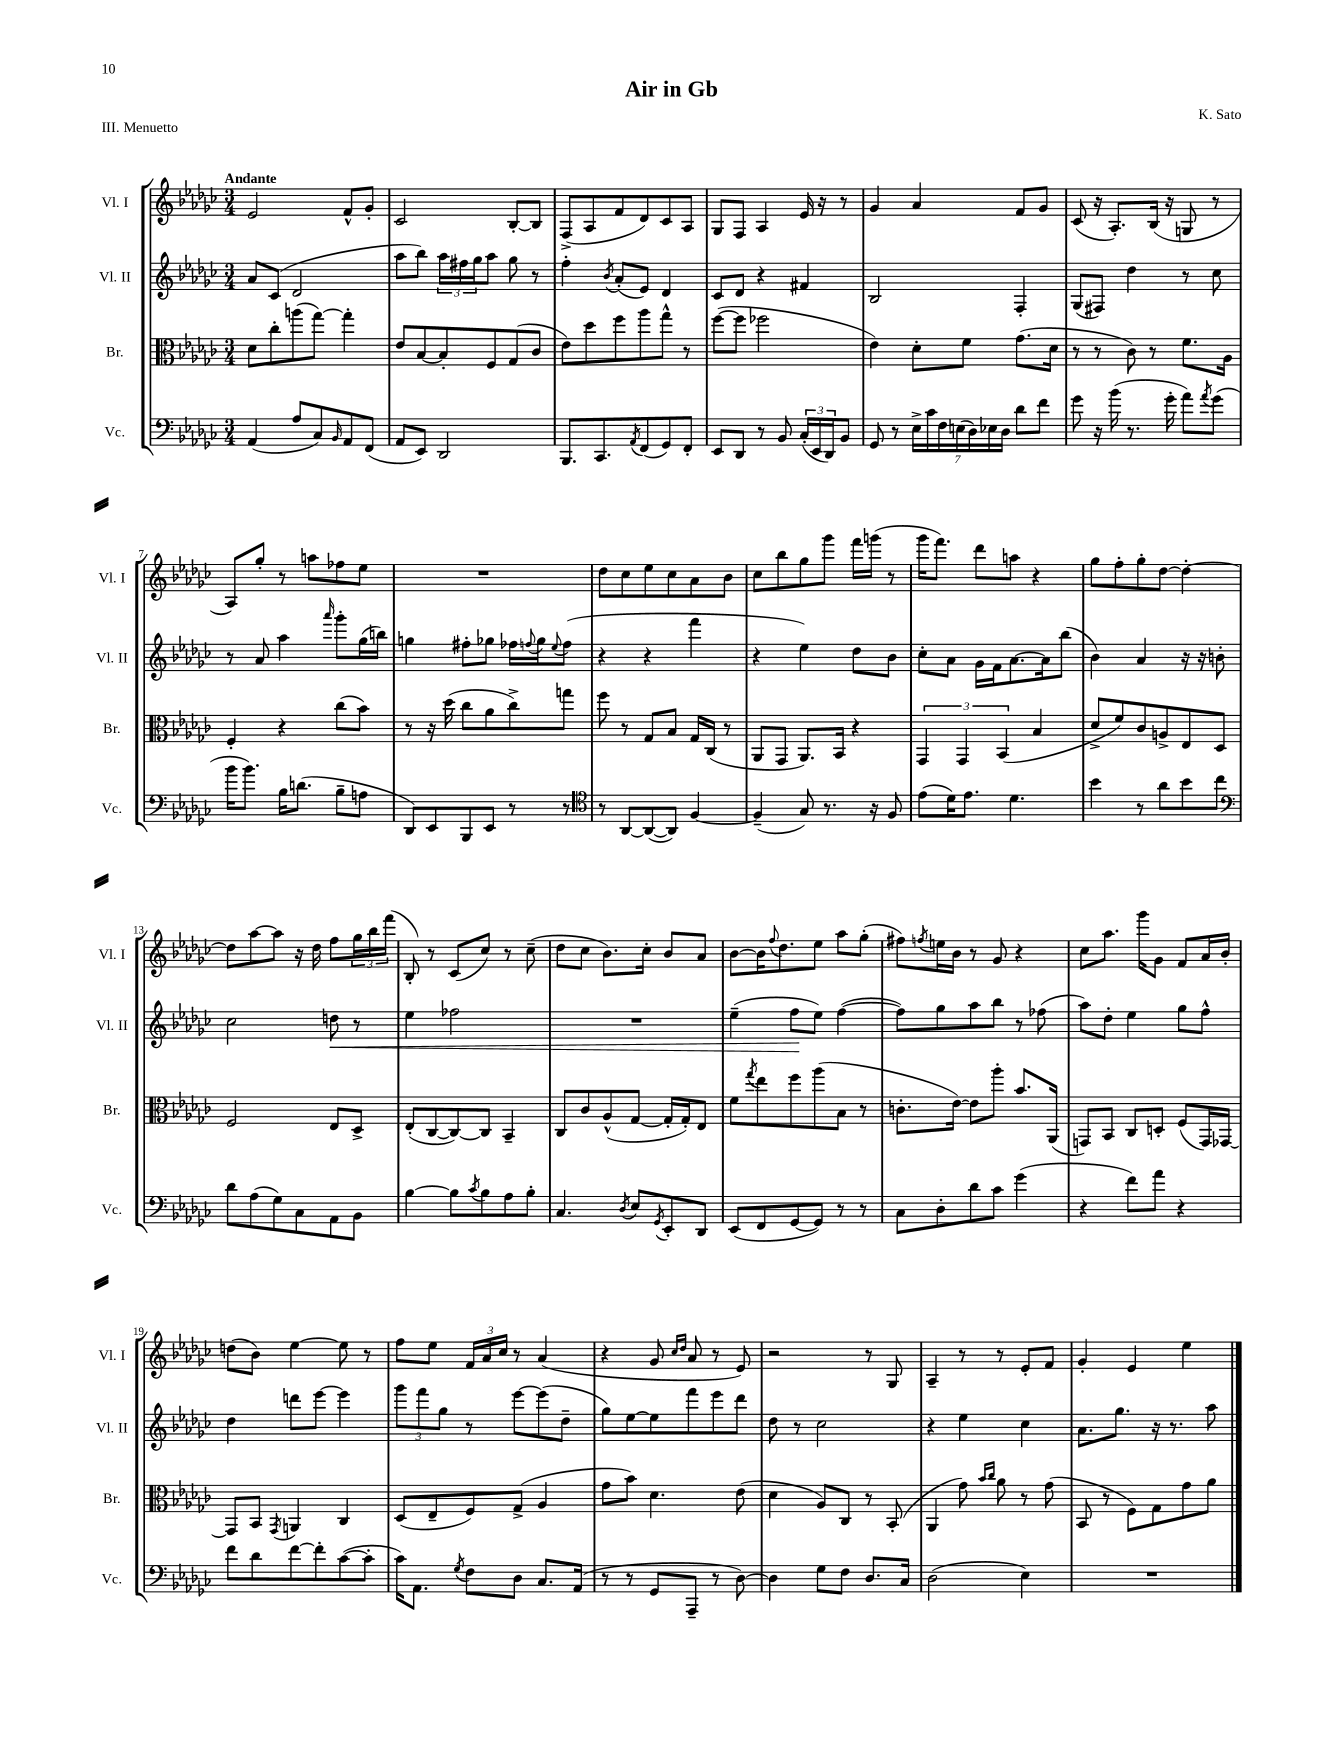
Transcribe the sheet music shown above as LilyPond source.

\header { title = "Air in Gb" composer = "K. Sato" piece = "III. Menuetto" }
<<
\new StaffGroup <<
\new Staff = "s0" \with { instrumentName = "Vl. I" shortInstrumentName = "Vl. I" } {
    \clef treble \key ges \major \numericTimeSignature \time 3/4 \tempo "Andante"
    ees'2 f'8-^ ges'8-. |
    ces'2 bes8~-. bes8 |
    f8->( aes8 f'8 des'8) ces'8 aes8 |
    ges8 f8 aes4 ees'16 r16 r8 |
    ges'4 aes'4 f'8 ges'8 |
    ces'8( r16 aes8.-.) bes16( r16 g8 r8 |
    aes8) ges''8-. r8 a''8 fes''8 ees''8 |
    R2. |
    des''8 ces''8 ees''8 ces''8 aes'8 bes'8 |
    ces''8 bes''8 ges''8 ges'''8 f'''16 g'''16( r8 |
    ges'''16 f'''8.) des'''8 a''8 r4 |
    ges''8 f''8-. ges''8-. des''8~ des''4~-. |
    des''8 aes''8~ aes''8 r16 des''16 f''8 \tuplet 3/2 { ges''16 bes''16 f'''16( } |
    bes8-.) r8 ces'8( ces''8) r8 ces''8--( |
    des''8 ces''8 bes'8.) ces''16-. bes'8 aes'8 |
    bes'8~ bes'16 \appoggiatura { f''8 } des''8. ees''8 aes''8 ges''8-.( |
    fis''8) \acciaccatura { f''8 } e''16 bes'16 r8 ges'8 r4 |
    ces''8 aes''8. ges'''16 ges'8 f'8 aes'16 bes'16-. |
    d''8( bes'8) ees''4~ ees''8 r8 |
    f''8 ees''8 \tuplet 3/2 { f'16 aes'16 ces''16 } r8 aes'4( |
    r4 ges'8 \grace { ces''16 des''16 } aes'8 r8 ees'8) |
    r2 r8 ges8 |
    aes4-- r8 r8 ees'8-. f'8 |
    ges'4-. ees'4 ees''4 \bar "|." |
}
\new Staff = "s1" \with { instrumentName = "Vl. II" shortInstrumentName = "Vl. II" } {
    \clef treble \key ges \major \numericTimeSignature \time 3/4
    aes'8 ces'8( des'2 |
    aes''8 bes''8) \tuplet 3/2 { aes''16 fis''16 ges''16 } aes''8 ges''8 r8 |
    f''4-. \acciaccatura { bes'8 } aes'8-.( ees'8) des'4 |
    ces'8 des'8 r4 fis'4 |
    bes2 f4-. |
    ges8( fis8) des''4 r8 ces''8 |
    r8 aes'8 aes''4 \grace { aes'''16 } ges'''8-. ges''16( b''16) |
    g''4 fis''8-. ges''8 fes''16 \appoggiatura { f''8 } ges''16 \appoggiatura { ees''8 } f''8( |
    r4 r4 f'''4 |
    r4 ees''4) des''8 bes'8 |
    ces''8-. aes'8 ges'16 f'16 aes'8.~ aes'16 bes''8( |
    bes'4) aes'4 r16 r16 b'8-. |
    ces''2 d''8\< r8 |
    ees''4 fes''2 |
    R2. |
    ees''4--( f''8\! ees''8) f''4~( |
    f''8) ges''8 aes''8 bes''8 r8 fes''8( |
    aes''8) des''8-. ees''4 ges''8 f''8-^ |
    des''4 d'''8 ees'''8~ ees'''4 |
    \tuplet 3/2 { ges'''8 f'''8 ges''8 } r8 ees'''8~ ees'''8( des''8-- |
    ges''8) ees''8~ ees''8 f'''8 ees'''8 des'''8 |
    des''8 r8 ces''2 |
    r4 ees''4 ces''4 |
    aes'8. ges''8. r16 r8. aes''8 \bar "|." |
}
\new Staff = "s2" \with { instrumentName = "Br." shortInstrumentName = "Br." } {
    \clef alto \key ges \major \numericTimeSignature \time 3/4
    des'8 ces''8-. a''8( ges''8~) ges''4-. |
    ees'8 bes8~ bes8-. f8 ges8( ces'8 |
    ees'8) des''8 f''8 aes''8 ges''8-^ r8 |
    f''8~( f''8 fes''2 |
    ees'4) des'8-. f'8 ges'8.( des'16 |
    r8 r8 ces'8) r8 f'8. aes16 |
    f4-. r4 ces''8( bes'8) |
    r8 r16 des''16( ces''8 aes'8 ces''8->) g''8 |
    f''8 r8 ges8 bes8 ges16 ces16( r8 |
    aes,8 ges,8 aes,8.) bes,16 r4 |
    \tuplet 3/2 { ges,4 ges,4 bes,4( } bes4 |
    des'8-> f'8) ces'8 a8-> ees8 des8 |
    f2 ees8 des8-> |
    ees8-.( ces8~ ces8~) ces8 bes,4-- |
    ces8 ces'8 aes8-^( ges8~ ges16-. ges16-.) ees8 |
    f'8 \acciaccatura { ges''8 } ees''8 f''8 aes''8( bes8 r8 |
    c'8.-. ees'16~) ees'8 aes''8-. bes'8. aes,16( |
    g,8) bes,8 ces8 d8-. f8( g,16) ges,16~ |
    ges,8 bes,8 \acciaccatura { ges,8 } a,4 ces4 |
    des8( ees8-- f8) ges8->( aes4 |
    ges'8 bes'8) des'4. ees'8( |
    des'4 aes8) ces8 r8 bes,8-.( |
    aes,4 ges'8) \grace { bes'16 ces''16 } aes'8 r8 ges'8( |
    bes,8 r8 f8) ges8 ges'8 aes'8 \bar "|." |
}
\new Staff = "s3" \with { instrumentName = "Vc." shortInstrumentName = "Vc." } {
    \clef bass \key ges \major \numericTimeSignature \time 3/4
    aes,4( aes8 ces8) \grace { bes,16 } aes,8 f,8( |
    aes,8 ees,8) des,2 |
    bes,,8. ces,8. \acciaccatura { aes,8 } f,8( ges,8) f,8-. |
    ees,8 des,8 r8 bes,8 \tuplet 3/2 { ces16-.( ees,16 des,16) } bes,8 |
    ges,8 r8 \tuplet 7/4 { ees16-> ces'16 f16 e16( des16) ees16 des16 } des'8 f'8 |
    ges'8 r16 bes'16( r8. ges'16-. aes'8) \acciaccatura { aes'8 } ges'8( |
    bes'16 bes'8.) bes16 d'8.( bes8-- a8 |
    des,8) ees,8 bes,,8 ees,8 r8 r8 |
    \clef tenor r8 aes,8~ aes,8~( aes,8) f4~ |
    f4--( ges8) r8. r16 f8 |
    ees'8( des'16) ees'8. des'4. |
    bes'4 r8 aes'8 bes'8 ces''8 |
    \clef bass des'8 aes8( ges8) ces8 aes,8 bes,8 |
    bes4~ bes8 \acciaccatura { ces'8 } bes8 aes8 bes8-. |
    ces4. \acciaccatura { des8 } ees8 \acciaccatura { ges,8 } ees,8-. des,8 |
    ees,8( f,8 ges,8~ ges,8) r8 r8 |
    ces8 des8-. des'8 ces'8 ges'4( |
    r4 f'8) aes'8 r4 |
    f'8 des'8 f'8~ f'8-. ces'8~( ces'8-. |
    ces'16) aes,8. \acciaccatura { ges8 } f8 des8 ces8. aes,16( |
    r8 r8 ges,8 aes,,8-- r8 des8~) |
    des4 ges8 f8 des8. ces16 |
    des2( ees4) |
    R2. \bar "|." |
}
>>
>>
